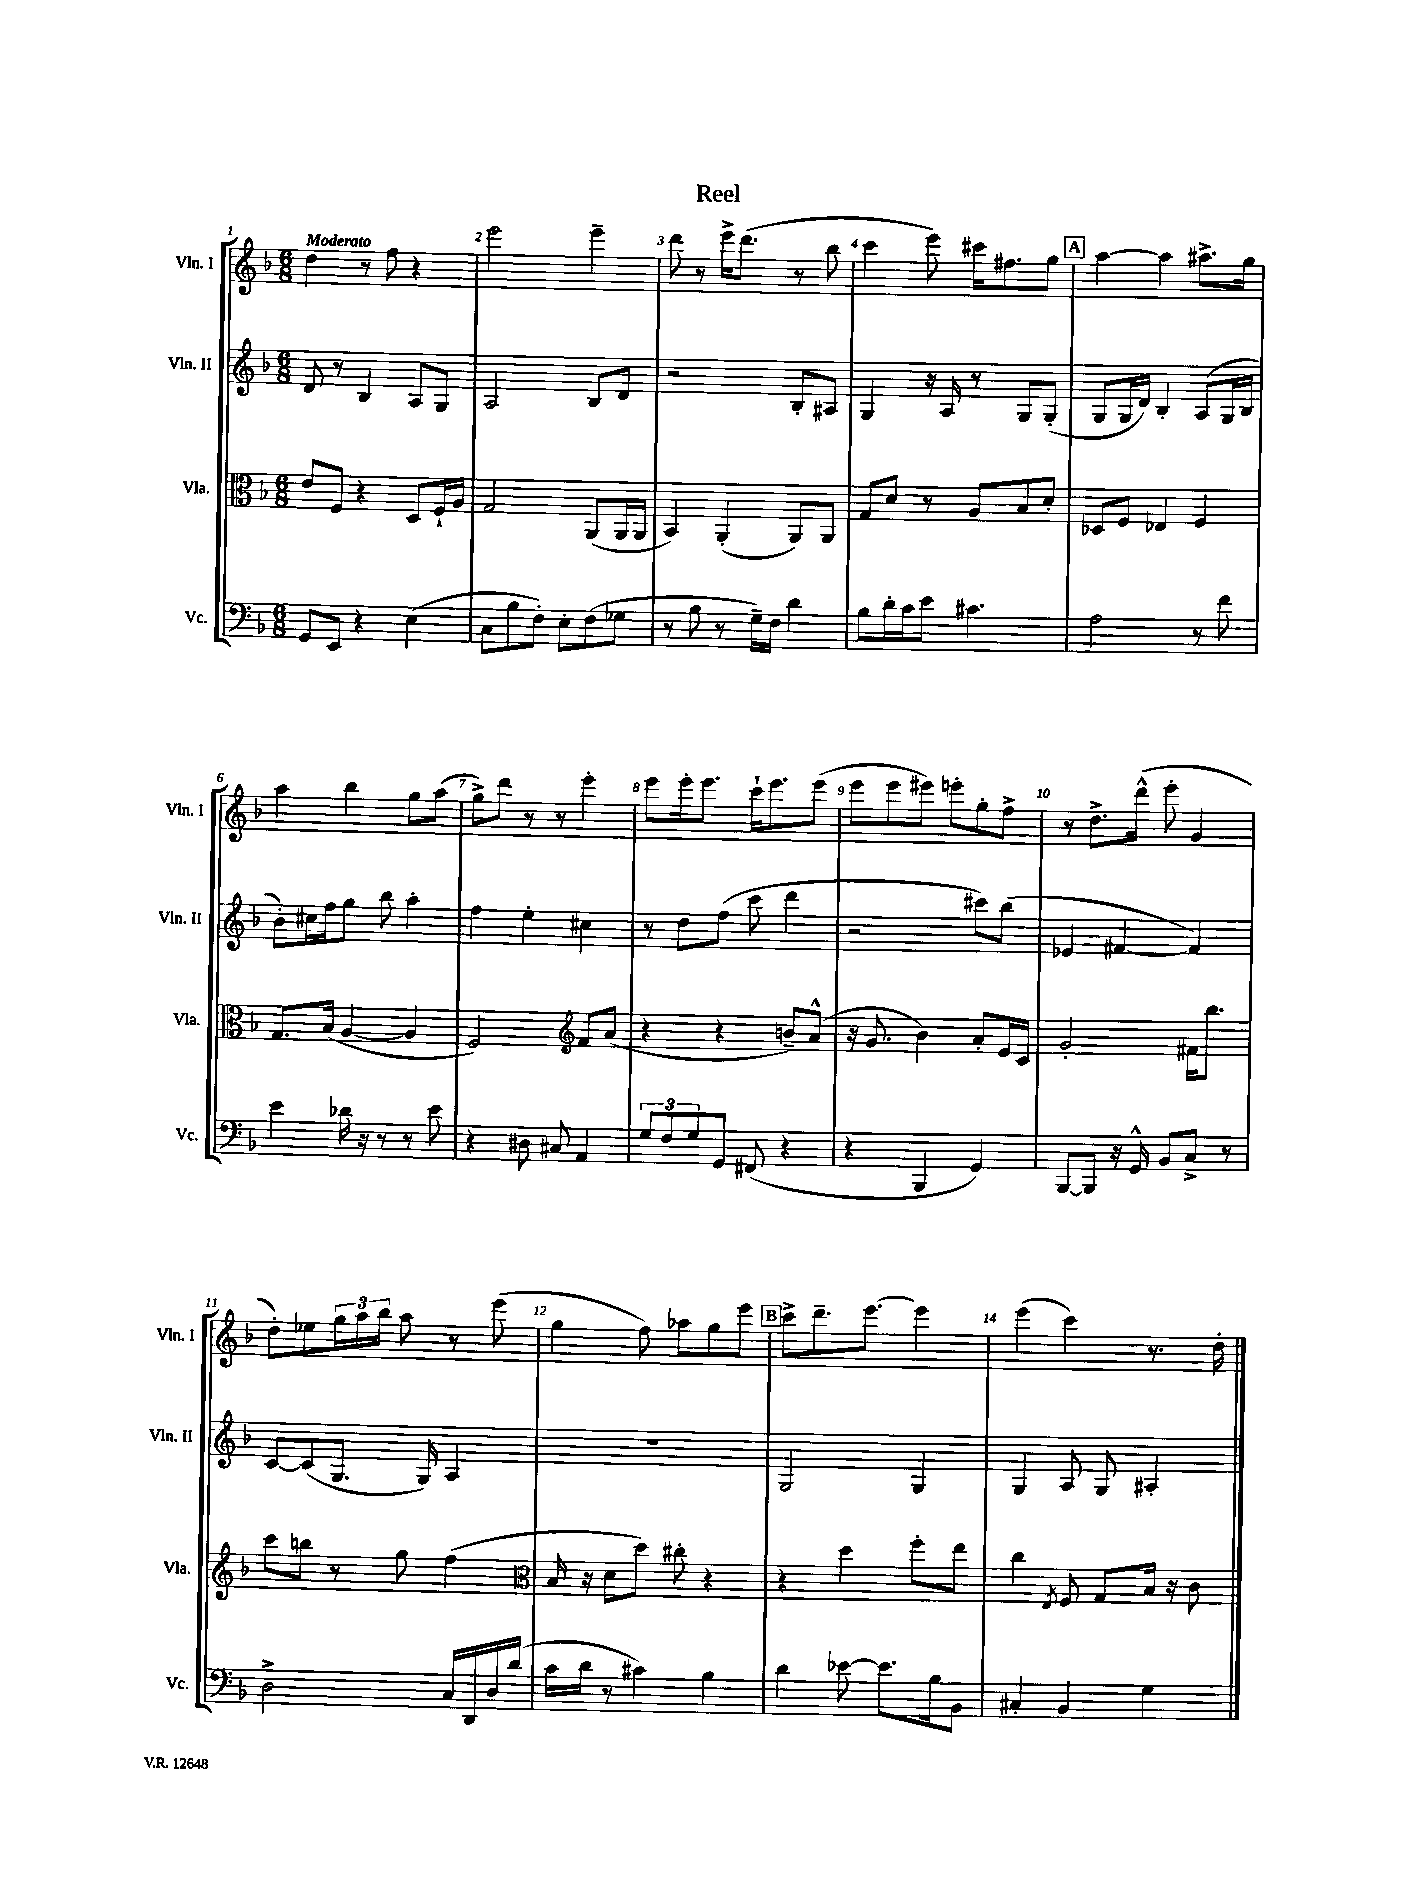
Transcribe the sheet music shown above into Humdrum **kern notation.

**kern	**kern	**kern	**kern
*part4	*part3	*part2	*part1
*staff4	*staff3	*staff2	*staff1
*I"Vc.	*I"Vla.	*I"Vln. II	*I"Vln. I
*I'Vc.	*I'Vla.	*I'Vln. II	*I'Vln. I
*clefF4	*clefC3	*clefG2	*clefG2
*k[b-]	*k[b-]	*k[b-]	*k[b-]
*M6/8	*M6/8	*M6/8	*M6/8
=1	=1	=1	=1
!	!	!	!LO:TX:a:B:t=Moderato
8GG/L	8e/L	8d/	4dd\
8EE/J	8F/J	8r	.
4r	4r	4B-/	8r
.	.	.	8ff\
(4E\	8D/L	8A/L	4r
.	16F`/L	8G/J	.
.	16A/JJ	.	.
=2	=2	=2	=2
8C\L	2G/	2A/	2eee\
8B-\	.	.	.
8F'\J)	.	.	.
8E'\L	.	.	.
(8F\	(8AA/L	8B-/L	4eee~\
8G-X\J	16AA/L	8d/J	.
.	16AA/JJ	.	.
=3	=3	=3	=3
8r	4BB-/)	2r	8ddd\
8B-\	.	.	8r
8r	(4AA'/	.	16eee^\KL
.	.	.	(8.ddd\J
16G~\LL)	.	.	.
16F\JJ	.	.	.
4d\	8AA/L)	8B-'/L	8r
.	8AA/J	8A#X/J	8bb-\
=4	=4	=4	=4
8B-\L	8G/L	4G/	4ccc\
16d'\L	8d/J	.	.
16c\J	.	.	.
8e\J	8r	16r	8eee\)
.	.	16A/	.
4.c#X\	8A/L	8r	16ccc#X\KL
.	.	.	8.ff#X\
.	8B-/	8G/L	.
.	8d'/J	(8G'/J	8gg\J
!!LO:REH:place=s1:t=A
=5	=5	=5	=5
2A\	8D-X/L	8G/L	[4aa\
.	8F/J	16G/L	.
.	.	16d/JJ)	.
.	4E-X/	4B-'/	4aa\]
8r	4F/	(8A/L	8.aa#X^\L
8f\	.	16G/L	.
.	.	16B-/JJ	16gg\Jk
!!LO:LB:g=z
=6	=6	=6	=6
4e\	8.G/L	8b-'\L)	4aa\
.	.	16cc#X\L	.
.	(16B-/Jk	16ff\J	.
16d-X\	[4A/	8gg\J	4bb-\
16r	.	.	.
8r	.	8bb-\	.
8r	4A/]	4aa'\	8gg\L
8e\	.	.	(8aa\J
=7	=7	=7	=7
4r	2F/)	4ff\	8gg^\L)
.	.	.	8ddd\J
8D#X\	.	4ee'\	8r
8C#X/	.	.	8r
*	*clefG2	*	*
4AA/	8f/L	4cc#X\	4eee'\
.	(8a/J	.	.
=8	=8	=8	=8
12G/L	4r	8r	8eee\L
12F/	.	.	.
.	.	8dd\L	16eee'\k
12G/	.	.	.
.	.	.	8.eee\J
8GG/J	4r	(8ff\J	.
(8FF#X/	.	8ccc\	16ccc`\KL
.	.	.	8.eee\
4r	8bn~/L)	4ddd\	.
.	(8a^^/J	.	(8eee\J
=9	=9	=9	=9
4r	16r	2r	8eee\L
.	8.g/	.	.
.	.	.	8eee\
4BBB-/	4b-\)	.	8eee#X\J)
.	.	.	8eeen'\L
4GG/)	8a'/L	8ccc#X\L)	8gg'\
.	16e/L	(8bb-\J	8ff^\J
.	16c/JJ	.	.
=10	=10	=10	=10
[8BBB-/L	2g'/	4e-X/	8r
8BBB-/J]	.	.	8.dd^\L
16r	.	[4f#X/	.
16GG^^/	.	.	(16ddd^^\Jk
8BB-/L	.	.	8eee'\
8C^/J	16f#X\KL	4f#/])	4g/
.	8.bb-\J	.	.
8r	.	.	.
!!LO:LB:g=z
=11	=11	=11	=11
2D^\	8ccc\L	[8c/L	8dd'\L)
.	8bbn\J	(8c/]	8ee-X\
.	8r	8.G/J	24gg\L
.	.	.	24aa\
.	.	.	24bb-\JJ
.	8gg\	.	8aa\
.	.	16G/)	.
16C/LL	(4ff\	4A/	8r
16DD/	.	.	.
16D/	.	.	(8eee\
(16d/JJ	.	.	.
=12	=12	=12	=12
*	*clefC3	*	*
16c\LL	16B-/	2.r	4gg\
16d\JJ	16r	.	.
8r	8d\L	.	.
4c#X\)	8dd\J)	.	8ff\)
.	8cc#X'\	.	8aa-X\L
4B-\	4r	.	8gg\
.	.	.	8eee\J
!!LO:REH:place=s1:t=B
=13	=13	=13	=13
4d\	4r	2G/	8ccc^\L
.	.	.	8.ddd~\
[8e-X\	4dd\	.	.
.	.	.	[8.eee\J
8.e-\L]	.	.	.
.	8ff'\L	4G/	4eee\]
16B-\k	.	.	.
8BB-\J	8ee\J	.	.
=14	=14	=14	=14
4C#X'/	4cc\	4G/	(4eee\
.	8qE/	.	.
4BB-/	8F/	8A/	4ccc\)
.	8G/L	8G/	.
4G\	16B-/Jk	4A#X'/	8.r
.	16r	.	.
.	8c\	.	.
.	.	.	16dd'\
==	==	==	==
*-	*-	*-	*-
